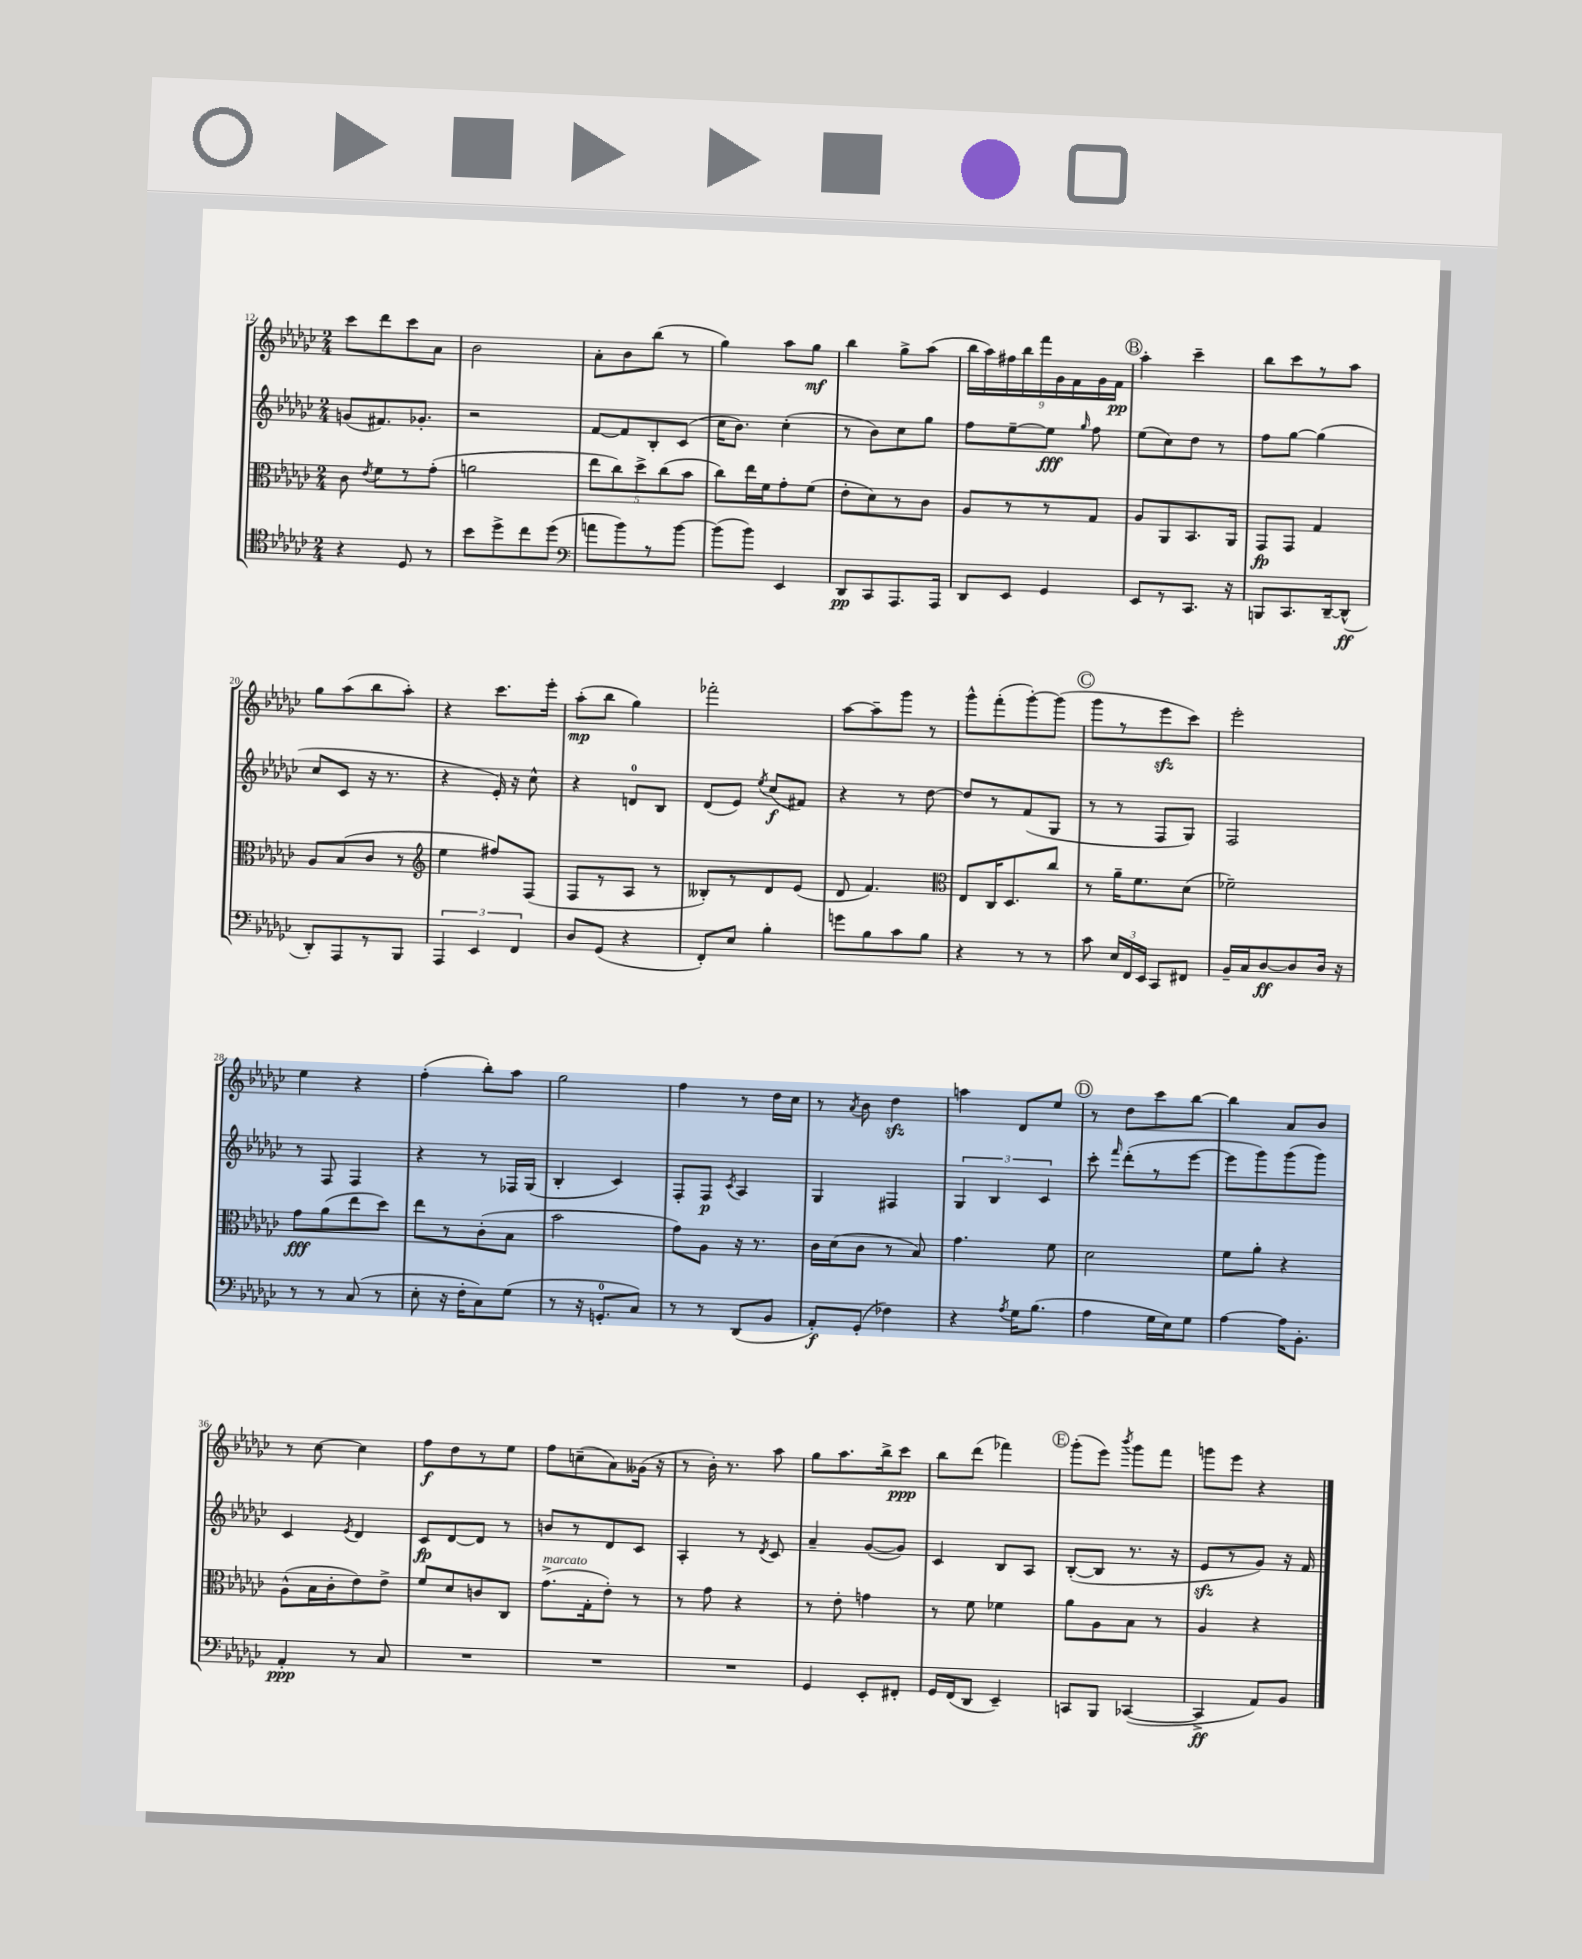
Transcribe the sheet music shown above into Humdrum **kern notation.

**kern	**kern	**kern	**kern
*staff4	*staff3	*staff2	*staff1
*clefC4	*clefC3	*clefG2	*clefG2
*k[b-e-a-d-g-c-]	*k[b-e-a-d-g-c-]	*k[b-e-a-d-g-c-]	*k[b-e-a-d-g-c-]
*M2/4	*M2/4	*M2/4	*M2/4
4r	8c-	(8g	8ccc-
.	8qe-	.	.
.	8f	8.f#)	8ddd-
8D-	8r	.	8ccc-
.	.	8.g-'	.
8r	(8g-'	.	8a-
=	=	=	=
8b-	2a	2r	2b-
8dd-^	.	.	.
8cc-	.	.	.
(8dd-	.	.	.
=	=	=	=
*clefF4	*	*	*
8a	10ee-	[8f	8a-'
.	10cc-)	.	.
8b-)	.	8f]	8b-
.	10dd-^	.	.
8r	.	8B-'	(8bb-
.	(10cc-	.	.
[8b-	.	(8c-	8r
.	10b-	.	.
=	=	=	=
(8b-]	8cc-)	16cc-	4gg-)
.	.	8.b-)	.
8b-)	16ee-	.	.
.	16f	.	.
4EE-	8g-'	(4cc-'	8aa-
.	(8f	.	8gg-
=	=	=	=
8DD-	8e-'	8r	4bb-
8CC-	8d-)	8b-)	.
8.AAA-	8r	8cc-	8gg-^
.	8c-	8gg-	(8aa-
16AAA-	.	.	.
=	=	=	=
8DD-	8A-	8ff	18bb-
.	.	.	18aa-)
.	.	.	18ff#
8EE-	8r	[8ee-~	.
.	.	.	18bb-
.	.	.	18fff
4GG-	8r	8ee-]	.
.	.	.	18g-
.	.	.	18f
.	.	16qqgg-	.
.	8G-	8ff	.
.	.	.	18g-
.	.	.	18f
=	=	=	=
8EE-	8A-	(8ee-	4aa-'
8r	8AA-	8cc-)	.
8.CC-	8.BB-	8dd-	4ccc-~
.	.	8r	.
16r	16AA-	.	.
=	=	=	=
8BBB	8GG-	8ff	8bb-
8.CC-	8GG-	[8gg-	8ccc-
.	4G-	(4gg-]	8r
[16DD-~	.	.	.
(8DD-^^]	.	.	8aa-
=	=	=	=
8DD-')	8A-	8cc-	8gg-
8AAA-	(8B-	8c-	(8aa-
8r	8c-	16r	8bb-
.	.	8.r	.
8BBB-	8r	.	8aa-')
=	=	=	=
*	*clefG2	*	*
6AAA-	4ee-	4r	4r
6EE-	.	.	.
.	8ff#)	16e-')	8.ccc-
.	.	16r	.
6FF	.	.	.
.	(8F	8cc-^^	.
.	.	.	16eee-'
=	=	=	=
8D-	8F	4r	(8aa-'
(8GG-	8r	.	8bb-
4r	8A-	8d	4gg-)
.	8r	8B-	.
=	=	=	=
8FF')	8B--')	(8d-	2fff-'
8E-	8r	8e-)	.
.	.	8qee-	.
4B-'	8d-	(8cc-	.
.	(8e-	8f#)	.
=	=	=	=
8g	8d-	4r	[8aa-
8B-	4.f)	.	8aa-~]
8c-	.	8r	8ggg-
8B-	.	[8dd-	8r
=	=	=	=
*	*clefC3	*	*
4r	8E-	8dd-]	8ggg-^^
.	16C-	8r	(8fff'
.	8.D-	.	.
8r	.	(8f	[8ggg-')
8r	8cc-	8G-	(8ggg-]
=	=	=	=
8c-	8r	8r	8ggg-
24E-	16a-~	8r	8r
24FF	.	.	.
.	8.f	.	.
24EE-	.	.	.
8CC-	.	8F	8eee-
8FF#	(8d-	8G-)	8ccc-)
=	=	=	=
16BB-~	2f-~)	2F	2eee-'
16C-	.	.	.
[8D-	.	.	.
8D-]	.	.	.
16D-	.	.	.
16r	.	.	.
=	=	=	=
8r	8g-	8r	4ee-
8r	(8a-	8F	.
(8C-	8ee-	4F	4r
8r	8dd-)	.	.
=	=	=	=
8E-'	8ee-	4r	(4ff'
16r	8r	.	.
16F'	.	.	.
8C-)	(8c-'	8r	8bb-')
(8G-	8B-	16F-	8aa-
.	.	(16G-	.
=	=	=	=
8r	2b-	4B-'	2gg-
16r	.	.	.
8.GG'	.	.	.
.	.	4c-)	.
8C-)	.	.	.
=	=	=	=
8r	8g-)	8F'	4ff
8r	8A-	8F	.
.	.	8qc-	.
(8DD-	16r	4A-	8r
.	8.r	.	.
8BB-	.	.	16dd-
.	.	.	16cc-
=	=	=	=
8AA-')	16c-	4G-	8r
.	(16d-	.	.
.	.	.	8qa-
(8GG-'	8c-	.	8b-
4F-)	8r	4F#	4dd-
.	8B-)	.	.
=	=	=	=
4r	4.g-	6G-	4aa
.	.	6B-	.
8qA-	.	.	.
16G-	.	.	8d-
(8.B-	.	.	.
.	.	6c-	.
.	8f	.	8ee-
=	=	=	=
4A-	2d-	8ccc-'	8r
.	.	16qqfff	.
.	.	(8ddd-'	8dd-
16G-	.	8r	8ccc-
16E-)	.	.	.
8G-	.	[8eee-	[8bb-
=	=	=	=
[4A-	8f	8eee-]	4bb-]
.	8a-'	8ggg-)	.
16A-]	4r	(8ggg-	8a-
8.BB-'	.	.	.
.	.	8ggg-)	8b-
=	=	=	=
4AA-'	(8A-^^	4c-	8r
.	16B-	.	[8cc-
.	16c-'	.	.
.	.	8qe-	.
8r	8e-)	4d-	4cc-]
8C-	8e-^	.	.
=	=	=	=
2r	8f	8c-	8ff
.	8d-	[8d-	8dd-
.	8c	8d-]	8r
.	8C-	8r	8ee-
=	=	=	=
2r	(8.g-^	8b	8ff
.	.	8r	(8cc~
.	16G-'	.	.
.	8e-')	8d-	8a-)
.	8r	8c-	(16g--
.	.	.	16r
=	=	=	=
2r	8r	4A-'	8r
.	8g-	.	16b-')
.	.	.	8.r
.	4r	8r	.
.	.	8qd-	.
.	.	8c-	8aa-
=	=	=	=
4GG-	8r	4a-~	8gg-
.	8e-'	.	8.aa-
8EE-'	4g	([8g-	.
.	.	.	16bb-^
8FF#'	.	8g-])	8ccc-
=	=	=	=
16GG-	8r	4c-	8bb-
(16FF	.	.	.
8DD-	8f	.	(8ddd-
4EE-~)	4f-	8B-	4fff-)
.	.	8A-	.
=	=	=	=
8CC	8a-	([8B-'	(8ggg-'
8BBB-	8A-	8B-]	8eee-)
.	.	.	8qbbb-
([4CC-	8B-	8.r	8ggg-
.	8r	.	8fff
.	.	16r	.
=	=	=	=
4CC-^]	4A-	8e-	8ggg
.	.	8r	8eee-
8AA-)	4r	8g-)	4r
8BB-	.	16r	.
.	.	16f	.
==	==	==	==
*-	*-	*-	*-
